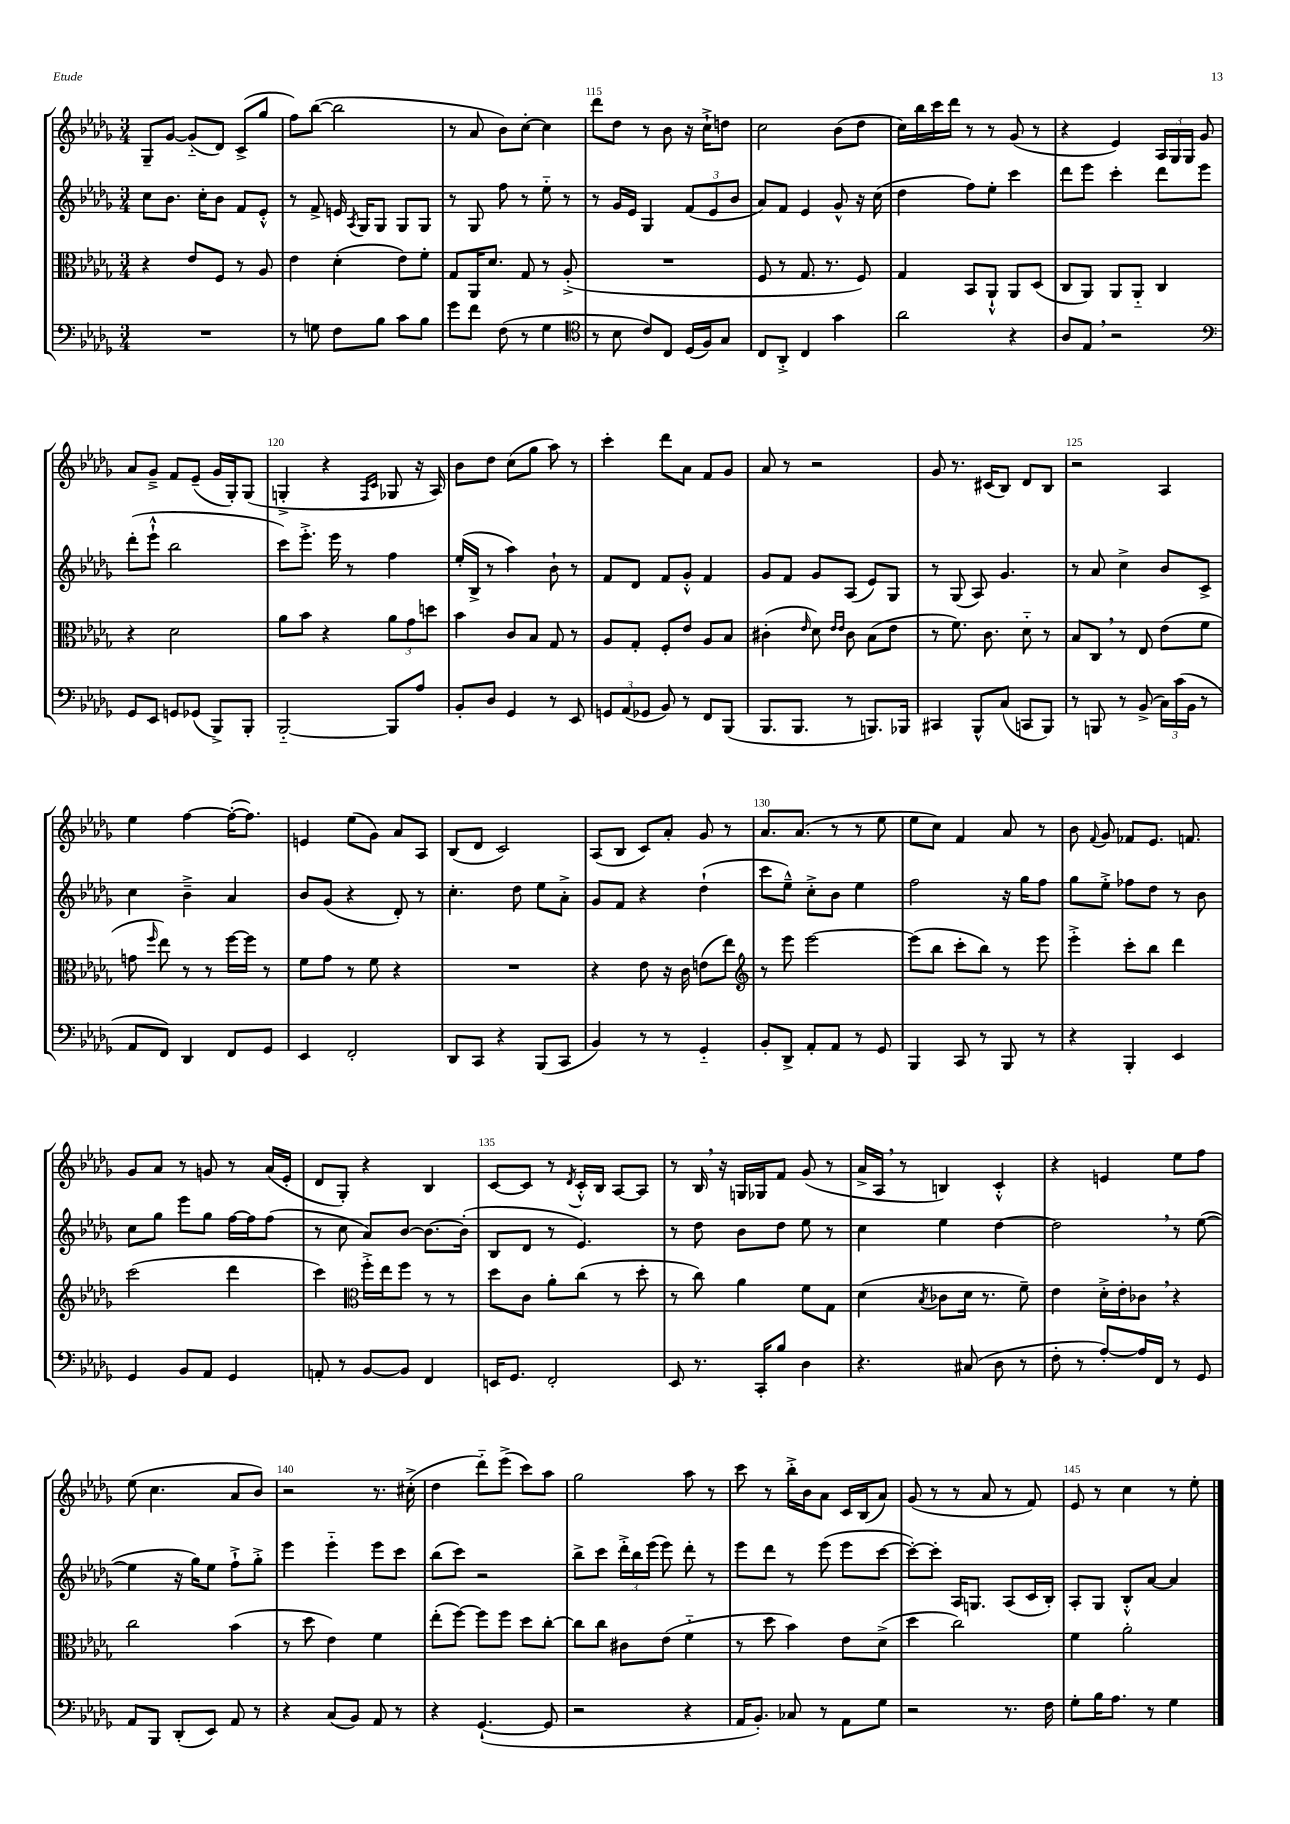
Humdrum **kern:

**kern	**kern	**kern	**kern
*staff4	*staff3	*staff2	*staff1
*clefF4	*clefC3	*clefG2	*clefG2
*k[b-e-a-d-g-]	*k[b-e-a-d-g-]	*k[b-e-a-d-g-]	*k[b-e-a-d-g-]
*M3/4	*M3/4	*M3/4	*M3/4
2.r	4r	8cc	8G-~
.	.	8.b-	[8g-
.	8e-	.	(8g-'~]
.	.	16cc'	.
.	8F	8b-	8d-)
.	8r	8f	(8c^
.	8A-	8e-'^^	8gg-
=	=	=	=
8r	4e-	8r	8ff)
8G	.	8f^	([8bb-
8F	(4d-'	16e	2bb-]
.	.	8qA-	.
.	.	16G-	.
8B-	.	8G-	.
8c	8e-)	8G-	.
8B-	8f'	8G-	.
=	=	=	=
8g-	8G-	8r	8r
8f	16AA-	8G-	8a-
.	8.d-	.	.
(8F	.	8ff	8b-)
8r	8G-	8r	[8cc'
4G-	8r	8ee-'~	4cc]
.	(8A-'^	8r	.
=	=	=	=
*clefC4	*	*	*
8r	2.r	8r	8ddd-
8B-	.	16g-	8dd-
.	.	16e-	.
8c)	.	4G-	8r
8C	.	.	8b-
(16D-	.	(12f	16r
16F)	.	.	16cc`^
.	.	12e-	.
8G-	.	.	8dd
.	.	12b-	.
=	=	=	=
8C	8F	8a-)	2cc
8AA-'^	8r	8f	.
4C	8.G-	4e-	.
.	8.r	.	.
4g-	.	8g-^^	(8b-
.	8F)	16r	8dd-
.	.	(16cc	.
=	=	=	=
2a-	4G-	4dd-	16cc)
.	.	.	16bb-
.	.	.	16ccc
.	.	.	16ddd-
.	8BB-	8ff)	8r
.	8AA-`^^	8ee-'	8r
4r	8AA-	4ccc	(8g-
.	(8D-	.	8r
=	=	=	=
8A-	8C	8ddd-	4r
8E-	8AA-)	8eee-	.
2r	8AA-	4ccc'	4e-)
.	8AA-'~	.	.
.	4C	8ddd-	24A-
.	.	.	24G-
.	.	.	24G-
.	.	8eee-	8g-
=	=	=	=
*clefF4	*	*	*
8GG-	4r	(8ddd-'	8a-
8EE-	.	8eee-`^^	8g-~^
8GG	2d-	2bb-	8f
(8GG-	.	.	(8e-~
8BBB-^)	.	.	16g-
.	.	.	16G-')
8BBB-'	.	.	(8G-
=	=	=	=
[2BBB-'~	8a-	8ccc)	4G'^
.	8b-	8.eee-'^	.
.	4r	.	4r
.	.	16eee-	.
.	.	8r	.
.	.	.	16qqF
.	.	.	16qqc
8BBB-]	12a-	4ff	8G-
.	12g-	.	.
8A-	.	.	16r
.	12dd	.	.
.	.	.	16A-)
=	=	=	=
8BB-'	4b-	(16ee-'	8b-
.	.	16B-^	.
8D-	.	8r	8dd-
4GG-	8c	4aa-)	(8cc
.	8B-	.	8gg-
8r	8G-	8b-`	8aa-)
8EE-	8r	8r	8r
=	=	=	=
12GG	8A-	8f	4ccc'
(12AA-	.	.	.
.	8G-'	8d-	.
12GG-	.	.	.
8BB-)	8F'	8f	8ddd-
8r	8e-	8g-'^^	8a-
8FF	8A-	4f	8f
(8BBB-	8B-	.	8g-
=	=	=	=
8.BBB-	(4c#'	8g-	8a-
.	.	8f	8r
8.BBB-	.	.	.
.	16qqe-	.	.
.	8d-)	8g-	2r
.	16qqe-	.	.
.	16qqe-	.	.
8r	8c#	(8A-	.
8.BBB)	(8B-	8e-)	.
.	8e-	8G-	.
16BBB-	.	.	.
=	=	=	=
4CC#	8r	8r	8g-
.	8.f)	(8G-	8.r
8BBB-^^	.	8A-)	.
.	8.c	.	(16c#
(8C	.	4.g-	8B-)
8CC	8d-'~	.	8d-
8BBB-)	8r	.	8B-
=	=	=	=
8r	8B-	8r	2r
8BBB	8C	8a-	.
8r	8r	4cc^	.
(8BB-^	8E-	.	.
24C)	(8e-	8b-	4A-
(24c	.	.	.
24BB-	.	.	.
8r	8f	8c^	.
=	=	=	=
8AA-	8g	4cc	4ee-
.	16qqff	.	.
8FF)	8ee-)	.	.
4DD-	8r	4b-~^	[4ff
.	8r	.	.
8FF	[16ff	4a-	(16ff'_
.	16ff]	.	8.ff])
8GG-	8r	.	.
=	=	=	=
4EE-	8f	8b-	4e
.	8g-	(8g-	.
2FF'	8r	4r	(8ee-
.	8f	.	8g-)
.	4r	8d-')	8a-
.	.	8r	8A-
=	=	=	=
8DD-	2.r	4.cc'	(8B-
8CC	.	.	8d-
4r	.	.	2c)
.	.	8dd-	.
(8BBB-	.	8ee-	.
8CC	.	8a-'^	.
=	=	=	=
4BB-)	4r	8g-	(8A-
.	.	8f	8B-
8r	8e-	4r	8c)
8r	16r	.	8a-'
.	16c	.	.
4GG-'~	(8e	(4dd-`	8g-
.	8ee-)	.	8r
=	=	=	=
*	*clefG2	*	*
8BB-'	8r	8ccc	8.a-
8DD-^	8eee-	8ee-~^^)	.
.	.	.	(8.a-
8AA-'	[2eee-	8cc'^	.
8AA-	.	8b-	8r
8r	.	4ee-	8r
8GG-	.	.	8ee-
=	=	=	=
4BBB-	(8eee-]	2ff	8ee-
.	8bb-	.	8cc)
8CC	8ccc'	.	4f
8r	8bb-)	.	.
8BBB-	8r	16r	8a-
.	.	16gg-	.
8r	8eee-	8ff	8r
=	=	=	=
4r	4eee-'^	8gg-	8b-
.	.	.	8qqf
.	.	8ee-'^	8g-
4BBB-'	8ccc'	8ff-	8f-
.	8bb-	8dd-	8.e-
4EE-	4ddd-	8r	.
.	.	.	8.f
.	.	8b-	.
=	=	=	=
4GG-	(2ccc	8cc	8g-
.	.	8gg-	8a-
8BB-	.	8eee-	8r
8AA-	.	8gg-	8g
4GG-	4ddd-	[16ff	8r
.	.	16ff]	.
.	.	(8ff	(16a-
.	.	.	16e-'
=	=	=	=
8AA'	4ccc)	8r	8d-
8r	.	8cc	8G-')
*	*clefC3	*	*
[8BB-	16ff'^	8a-)	4r
.	16ee-	.	.
8BB-]	8ff	[8b-	.
4FF	8r	8.b-_	4B-
.	8r	.	.
.	.	(16b-']	.
=	=	=	=
16EE	8dd-	8B-	[8c
8.GG-	.	.	.
.	8c	8d-	8c]
2FF'	8a-'	8r	8r
.	.	.	8qd-
.	(8cc	4.e-)	16c'^^
.	.	.	16B-
.	8r	.	[8A-
.	8dd-'	.	8A-]
=	=	=	=
8EE-	8r	8r	8r
8.r	8cc)	8dd-	16B-
.	.	.	16r
.	4a-	8b-	16G
16CC'	.	.	16G-
8B-	.	8dd-	8f
4D-	8f	8ee-	(8g-
.	8G-	8r	8r
=	=	=	=
4.r	(4d-	4cc	16a-^
.	.	.	16A-
.	.	.	8r
.	8qB-	.	.
.	8c-	4ee-	4B)
(8C#	16d-	.	.
.	8.r	.	.
8D-	.	[4dd-	4c'^^
8r	8f~)	.	.
=	=	=	=
8F'	4e-	2dd-]	4r
8r	.	.	.
[8A-')	16d-'^	.	4e
.	16e-'	.	.
16A-]	8c-	.	.
16FF	.	.	.
8r	4r	8r	8ee-
8GG-	.	([8ee-	8ff
=	=	=	=
8AA-	2cc	4ee-]	(8ee-
8BBB-	.	.	4.cc
(8DD-'	.	16r	.
.	.	16gg-)	.
8EE-)	.	8ee-	.
8AA-	(4b-	8ff`^	8a-
8r	.	8gg-'^	8b-)
=	=	=	=
4r	8r	4eee-	2r
.	8dd-	.	.
(8C	4e-)	4eee-'~	.
8BB-)	.	.	.
8AA-	4f	8eee-	8.r
8r	.	8ccc	.
.	.	.	(16cc#'^
=	=	=	=
4r	(8ee-'	(8bb-	4dd-
.	[8ff)	8ccc)	.
([4.GG-`	8ff]	2r	8ddd-'~)
.	8ff	.	(8eee-^
.	8dd-	.	8ccc)
8GG-]	[8cc'	.	8aa-
=	=	=	=
2r	8cc]	8bb-^	2gg-
.	8cc	8ccc	.
.	8c#	24ddd-'^	.
.	.	24bb-	.
.	.	(24eee-	.
.	(8e-	8eee-)	.
4r	4f'~	8ddd-'	8aa-
.	.	8r	8r
=	=	=	=
16AA-	8r	8eee-	8ccc
8.BB-')	.	.	.
.	8dd-	8ddd-	8r
8C-	4b-)	8r	16bb-'^
.	.	.	16b-
8r	.	(8eee-	8a-
8AA-	8e-	8eee-	16c
.	.	.	(16B-
8G-	(8d-^	[8ccc	8a-)
=	=	=	=
2r	4dd-	8ccc'_)	(8g-
.	.	8ccc']	8r
.	2cc)	16A-	8r
.	.	8.G	.
.	.	.	8a-
8.r	.	(8A-	8r
.	.	16c	8f)
16F	.	16B-')	.
=	=	=	=
8G-'	4f	8A-'	8e-
16B-	.	8G-	8r
8.A-	.	.	.
.	2a-'	8B-'^^	4cc
8r	.	[8a-	.
4G-	.	4a-]	8r
.	.	.	8ee-'
==	==	==	==
*-	*-	*-	*-
